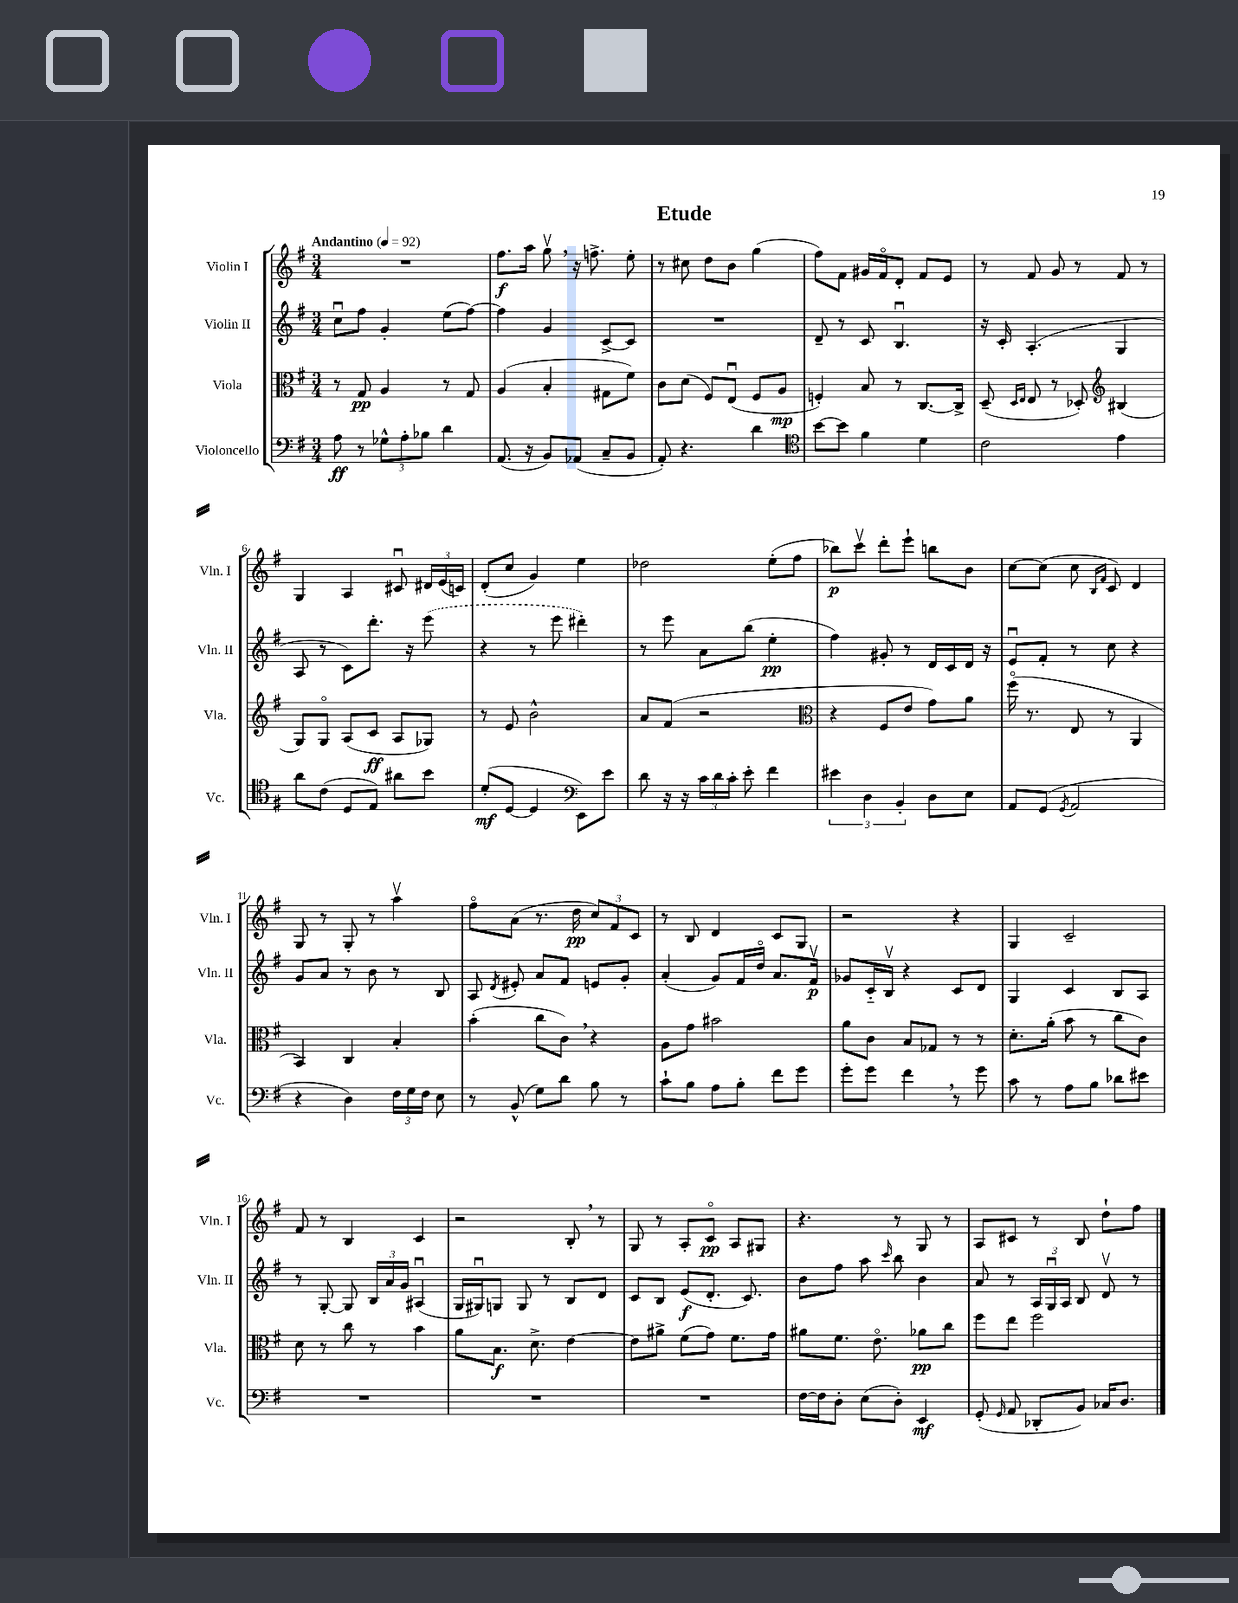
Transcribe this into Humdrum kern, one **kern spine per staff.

**kern	**kern	**kern	**kern
*staff4	*staff3	*staff2	*staff1
*clefF4	*clefC3	*clefG2	*clefG2
*k[f#]	*k[f#]	*k[f#]	*k[f#]
*M3/4	*M3/4	*M3/4	*M3/4
*MM92	*MM92	*MM92	*MM92
8A\	8r	8ccu\L	2.r
8r	8G/	8ff#\J	.
12G-^^\L	4A/	4g'/	.
12A'\	.	.	.
12B-\J	.	.	.
4d\	8r	(8ee\L	.
.	8G/	[8ff#\J)	.
=	=	=	=
(8.AA/	(4A/	4ff#\]	8.ff#\L
16r	.	.	16aa\Jk
8BB/L)	4B'/	4g/	8ggv\
(8AA-/J	.	.	16r
.	.	.	8.ff^\
8C~/L	8G#\L	[8c^/L	.
8BB/J	8f#\J)	8c/]J	8ee'\
=	=	=	=
8AA'/)	8c\L	2.r	8r
4.r	(8d\J	.	8cc#\
.	8F#/L)	.	8dd\L
.	(8Eu/J	.	8b\J
4d\	8F#/L	.	(4gg\
.	8A/J	.	.
=	=	=	=
*clefC4	*	*	*
[8b\L	4F'/)	8d~/	8ff#\L)
8b\]J	.	8r	8f#\J
4f#\	8B/	8c/	16g#/LL
.	.	.	16f#o/J
.	8r	4.Bu/	8d'/J
4d\	[8.C/L	.	8f#/L
.	.	.	8e/J
.	16C^/]Jk	.	.
=	=	=	=
2c\	(8D~/	16r	8r
.	.	16c'/	.
.	16qqD/LL	.	.
.	16qqE/JJ	.	.
.	8E/	(4.A'/	8f#/
.	8r	.	8g/
.	8D-'/)	.	8r
*	*clefG2	*	*
4e\	(4B#/	4G/	8f#/
.	.	.	8r
=	=	=	=
8a\L	8G/L)	8A/	4G/
(8c\J	8Go/J	8r	.
8D/L	(8A/L	8c\L)	4A/
8E/J)	8c/J	8.ddd'\J	.
8a#\L	8A/L	.	8c#u/
.	.	16r	.
8b\J	8G-/J)	(8eee\	24d#/LL
.	.	.	(24e/
.	.	.	24c/JJ)
=	=	=	=
(8d'/L	8r	4r	(8d'/L
[8D/J	8e/	.	8cc/J
4D/]	2b^^\	8r	4g/)
.	.	8eee\	.
*clefF4	*	*	*
8EE\L)	.	4ddd#'\)	4ee\
8e\J	.	.	.
=	=	=	=
8d\	8a/L	8r	2dd-\
16r	(8f#/J	8eee\	.
16r	.	.	.
24c\LL	2r	8a\L	.
24d\	.	.	.
24c'\JJ	.	.	.
8e'\	.	(8bb\J	.
4f#\	.	4ee'\	(8ee'\L
.	.	.	8ff#\J
=	=	=	=
*	*clefC3	*	*
6e#\	4r	4ff#\)	8bb-\L)
.	.	.	8cccv\J
6D\	.	.	.
.	8F#/L	8g#'/	8ddd'\L
6BB'/	.	.	.
.	8e/J	8r	8eee`\J
8D\L	8g\L)	16d/LL	8bb\L
.	.	16c/	.
8E\J	8a\J	16d/JJ	8b\J
.	.	16r	.
=	=	=	=
8AA/L	(16ff#o\	8eu/L	[8cc\L
.	8.r	.	.
(8GG/J	.	8f#'/J	(8cc\]J
8qGG/	.	.	.
2AA/	8E/	8r	8cc\
.	.	.	16qqB/LL
.	.	.	16qqf#/JJ
.	8r	8cc\	8c/)
.	4AA/	4r	4d/
=	=	=	=
4r	4BB/)	8g/L	8G/
.	.	8a/J	8r
4D\)	4C/	8r	8G'/
.	.	8b\	8r
24F#\LL	4B'/	8r	4aav\
24G\	.	.	.
24F#\JJ	.	.	.
8E\	.	8B/	.
=	=	=	=
8r	(4b'\	8A/	8ff#o\L
.	.	8qd/	.
(8BB^^/	.	8e#'/	(8a\J
8G\L)	8cc\L	8a/L	8.r
8d\J	8c\J)	8f#/J	.
.	.	.	16dd\
8B\	4r	8e/L	12cc/L)
.	.	.	12f#/
8r	.	8g'/J	.
.	.	.	12c/J
=	=	=	=
8c`\L	8A\L	(4a'/	8r
8B\J	8g\J	.	8B/
8A\L	2b#\	8g/L)	4d/
8B'\J	.	16f#/L	.
.	.	16ddo/JJ	.
8f#\L	.	8.a/L	8c/L
8g\J	.	.	8G/J
.	.	16f#v/Jk	.
=	=	=	=
8g'\L	8a\L	8g-/L	2r
8g\J	8c\J	16c'~/L	.
.	.	16Bv/JJ	.
4f#\	8B/L	4r	.
.	8G-/J	.	.
8r	8r	8c/L	4r
8g\	8r	8d/J	.
=	=	=	=
8c\	8.d'\L	4G/	4G/
8r	.	.	.
.	(16a'\Jk	.	.
8A\L	8b\	4c/	2c~/
8B\J	8r	.	.
8d-\L	8cc\L	8B/L	.
8e#\J	8c\J)	8A/J	.
=	=	=	=
2.r	8d\	8r	8f#/
.	8r	[8G'/	8r
.	8cc\	8G/]	4B/
.	8r	24B/LL	.
.	.	24a/	.
.	.	24g/JJ	.
.	4b\	(4A#u/	4c/
=	=	=	=
2.r	8a\L	16G/LL	2r
.	.	16G#u/J)	.
.	8.B\J	8G/J	.
.	.	8G/	.
.	8.d^\	.	.
.	.	8r	.
.	[4e\	8B/L	8B'/
.	.	8d/J	8r
=	=	=	=
2.r	8e\]L	8c/L	8G/
.	8a#^\J	8B/J	8r
.	(8f#\L	(8e/L	8A'/L
.	8g\J)	8.d'/J	8co/J
.	8.f#\L	.	8A/L
.	.	8.c/)	.
.	.	.	8G#/J
.	16g\Jk	.	.
=	=	=	=
[16F#\LL	8a#\L	8b\L	4.r
16F#\]J	.	.	.
8D'\J	8.f#\J	8ff#\J	.
(8E\L	.	8aa\	.
.	8.eo\	.	.
.	.	16qqccc/	.
8D'\J)	.	8bb\	8r
4EE/	8a-\L	4b\	8G/
.	8cc\J	.	8r
=	=	=	=
(8GG'/	8ff#\L	8a/	8A/L
16qqGG/	.	.	.
8AA/	8ee\J	8r	8c#/J
8DD-'/L	2ff#\	24A/LL	8r
.	.	24Gu/	.
.	.	24A/JJ	.
8BB/J)	.	8B/	8B/
16C-/LK	.	8dv/	8dd`\L
8.D/J	.	.	.
.	.	8r	8ff#\J
==	==	==	==
*-	*-	*-	*-
